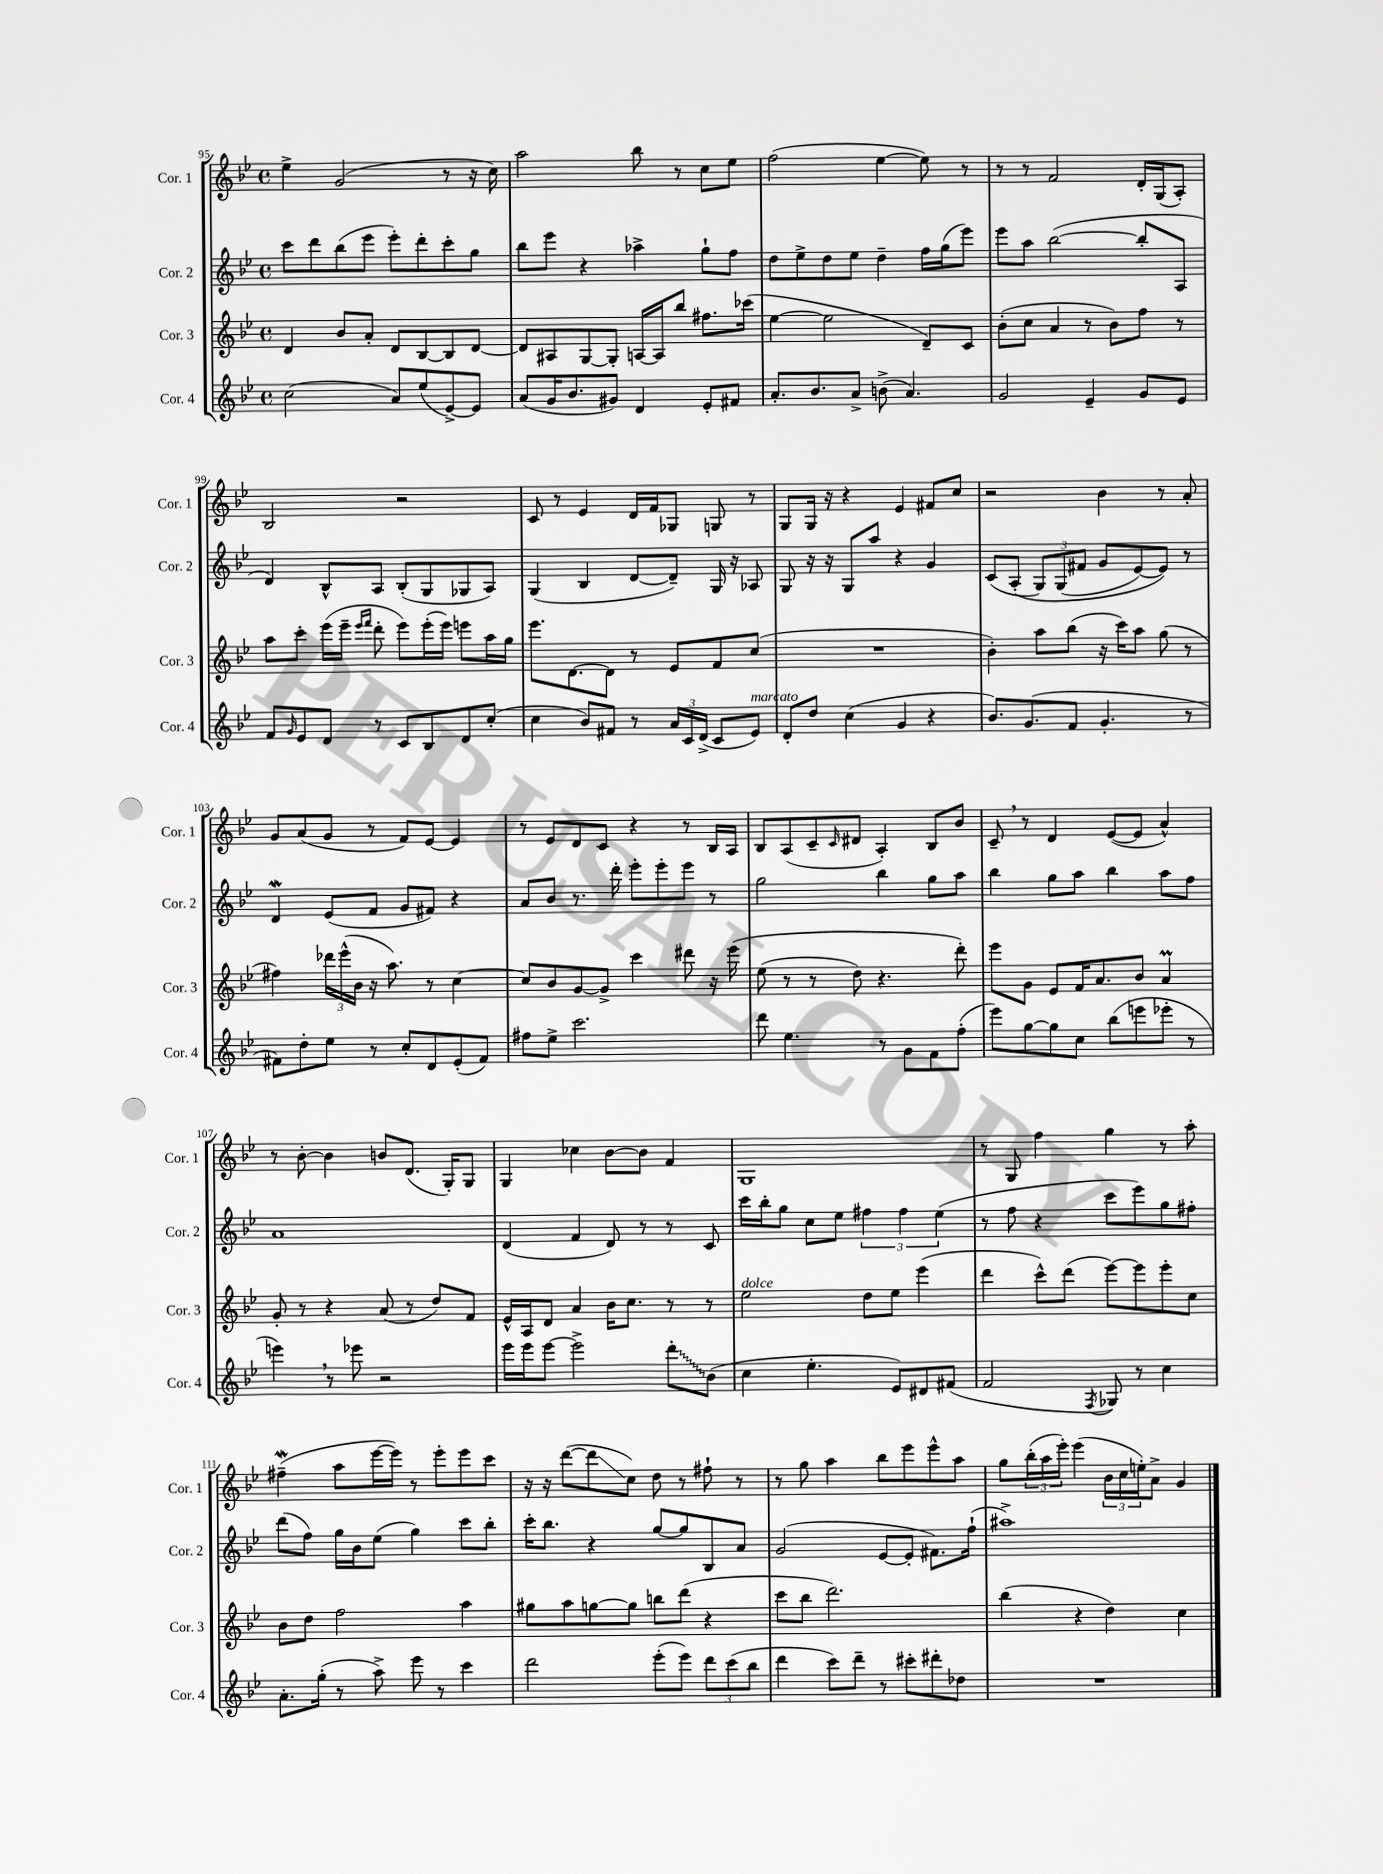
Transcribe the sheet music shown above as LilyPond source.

<<
\new StaffGroup <<
\new Staff = "s0" \with { instrumentName = "Cor. 1" shortInstrumentName = "Cor. 1" } {
    \clef treble \key bes \major \defaultTimeSignature \time 4/4
    ees''4-> g'2( r8 r16 c''16) |
    a''2 bes''8 r8 c''8 ees''8 |
    f''2( ees''4~ ees''8) r8 |
    r8 r8 f'2 d'16-. g16( a8-.) |
    bes2 r2 |
    c'8 r8 ees'4 d'16 f'16 ges8 g8 r8 |
    g8 g16 r16 r4 ees'4 fis'8 c''8 |
    r2 bes'4 r8 a'8-. |
    g'8 a'8( g'8 r8 f'8) ees'8~ ees'4 |
    r8 ees'8 d'8 c'8 r4 r8 bes16 a16 |
    bes8 a8( c'8-- \grace { c'16 } dis'8 a4-.) bes8 bes'8 |
    c'8-- \breathe r8 d'4 ees'8~( ees'8 a'4-^) |
    r8 bes'8~-. bes'4 b'8 d'8.( g16-.) g8 |
    g4 ces''4 bes'8~ bes'8 f'4 |
    g1 |
    r8 g8 f''4 g''4 r8 a''8-. |
    fis''4--\mordent( a''8 ees'''16~ ees'''16) r8 ees'''8-. ees'''8 c'''8 |
    r16 r16 d'''8~( d'''8\glissando c''8) d''8 r8 fis''8-! r8 |
    r8 g''8 a''4 bes''8 ees'''8 ees'''8-^ a''8 |
    g''8 \tuplet 3/2 { bes''16-.( a''16 ees'''16-.) } ees'''4( \tuplet 3/2 { bes'16 c''16 e''16-.) } a'8-> g'4 \bar "|." |
}
\new Staff = "s1" \with { instrumentName = "Cor. 2" shortInstrumentName = "Cor. 2" } {
    \clef treble \key bes \major \defaultTimeSignature \time 4/4
    c'''8 d'''8 bes''8( ees'''8 ees'''8-.) d'''8-. c'''8-. g''8 |
    bes''8 ees'''8 r4 aes''4-> g''8-! f''8 |
    d''8 ees''8-> d''8 ees''8 d''4-- f''16 g''16( ees'''8) |
    ees'''8 a''8 bes''2~( bes''8-. a8 |
    d'4) bes8-^ a8 bes8-.( g8 ges8 a8) |
    g4( bes4 d'8~ d'8--) g16 r16 aes8 |
    g8 r16 r16 g8 a''8 r4 g'4 |
    c'8( a8-.\( \tuplet 3/2 { g8) g8( fis'8 } g'8 ees'8~) ees'8\) r8 |
    d'4\mordent ees'8( f'8 g'8 fis'8) r4 |
    a'8 bes'8 r8. d'''16-. ees'''8-. ees'''8-. ees'''8 r8 |
    g''2 bes''4 g''8 a''8 |
    bes''4 g''8 a''8 bes''4 a''8 f''8 |
    a'1 |
    d'4( f'4 d'8) r8 r8 c'8 |
    c'''16 bes''16-. g''8 c''8 ees''8 \tuplet 3/2 { fis''4 fis''4 ees''4( } |
    r8 f''8 r4 c'''8 ees'''8) g''8 fis''8-. |
    d'''8( f''8) g''16 bes'16 ees''8( g''4) c'''8 bes''8-. |
    c'''16-. bes''8. r4 g''8~ g''8 bes8 a'8 |
    g'2( ees'8~ ees'8-. fis'8.) f''16-!( |
    ais''1->) \bar "|." |
}
\new Staff = "s2" \with { instrumentName = "Cor. 3" shortInstrumentName = "Cor. 3" } {
    \clef treble \key bes \major \defaultTimeSignature \time 4/4
    d'4 bes'8 a'8-. d'8 bes8~ bes8 d'8~ |
    d'8 ais8 g8~ g8-. a16~ a16 bes''8 fis''8. ces'''16( |
    ees''4~ ees''2 d'8--) c'8 |
    bes'8-.( c''8 a'4 r8 bes'8) f''8 r8 |
    a''8 c'''8-. ees'''16( ees'''16-- \grace { ees'''16 f'''16 } d'''8-. ees'''8) ees'''16-.( ees'''16) e'''8 a''16 g''16 |
    ees'''8. d'8.~ d'8 r8 ees'8 f'8 c''8( |
    R1 |
    bes'4-.) a''8 bes''8( r16 c'''16) a''8 g''8( r8 |
    fis''4) \tuplet 3/2 { des'''16 ees'''16-^( bes'16 } r16 a''8.) r8 c''4~ |
    c''8 bes'8 g'8~ g'8-> c'''4 dis'''8 r16 ees'''16\( |
    ees''8( r8 r8 d''8) r4. d'''8-.\) |
    ees'''8 g'8 ees'8 f'16 a'8. bes'8 a'4\prall |
    g'8-. r8 r4 a'8( r8 d''8) f'8 |
    ees'16-^ a16 d'8 a'4 bes'16 c''8. r8 r8 |
    ees''2^\markup { \italic "dolce" } d''8 ees''8 ees'''4( |
    d'''4 c'''8-^) d'''8( ees'''8~) ees'''8 ees'''8-. c''8 |
    bes'8 d''8 f''2 a''4 |
    gis''8 a''8 g''8~ g''8 b''8 d'''8( r4 |
    c'''8 bes''8 d'''2.) |
    bes''4( r4 d''4) c''4 \bar "|." |
}
\new Staff = "s3" \with { instrumentName = "Cor. 4" shortInstrumentName = "Cor. 4" } {
    \clef treble \key bes \major \defaultTimeSignature \time 4/4
    c''2( a'8) ees''8( ees'8~->) ees'8 |
    a'8( g'16 bes'8. gis'8) d'4 ees'8-. fis'8 |
    a'8.-. bes'8. a'8-> b'8->( a'4.) |
    g'2 ees'4-- g'8 ees'8 |
    f'8 \grace { g'16 } ees'8 d'8 r8 c'8 bes8 d'8 c''8-.( |
    c''4 bes'8) fis'8 r8 \tuplet 3/2 { a'16 c'16 d'16->( } c'8 ees'8^\markup { \italic "marcato" }) |
    d'8-. d''8 c''4( g'4 r4 |
    bes'8.) g'8.( f'8 g'4.-. r8 |
    fis'8) d''8-. ees''8 r8 c''8-. d'8 ees'8-.( fis'8) |
    fis''8 ees''8-> c'''2. |
    d'''8 ees''4. r8 g'8 f'8 f''8-.( |
    ees'''8) g''8~ g''8 c''8 bes''8( e'''8 ees'''8-. r8 |
    e'''4) \breathe r8 ees'''8 r2 |
    ees'''16 ees'''16 ees'''8~ ees'''2-> \once \override Glissando.style = #'zigzag d'''8-.\glissando bes'8( |
    c''4 ees''4.-. ees'8) dis'8 fis'8( |
    f'2 \acciaccatura { f8 } ges8) r8 c''4 |
    a'8.-. g''16-.( r8 a''8->) ees'''8 r8 c'''4 |
    d'''2 ees'''8-.( ees'''8) \tuplet 3/2 { d'''8 c'''8( bes''8 } |
    d'''4 c'''8) d'''8-- r8 cis'''8-. dis'''8-. des''8 |
    R1 \bar "|." |
}
>>
>>
\layout { \context { \Score currentBarNumber = #95 } }
